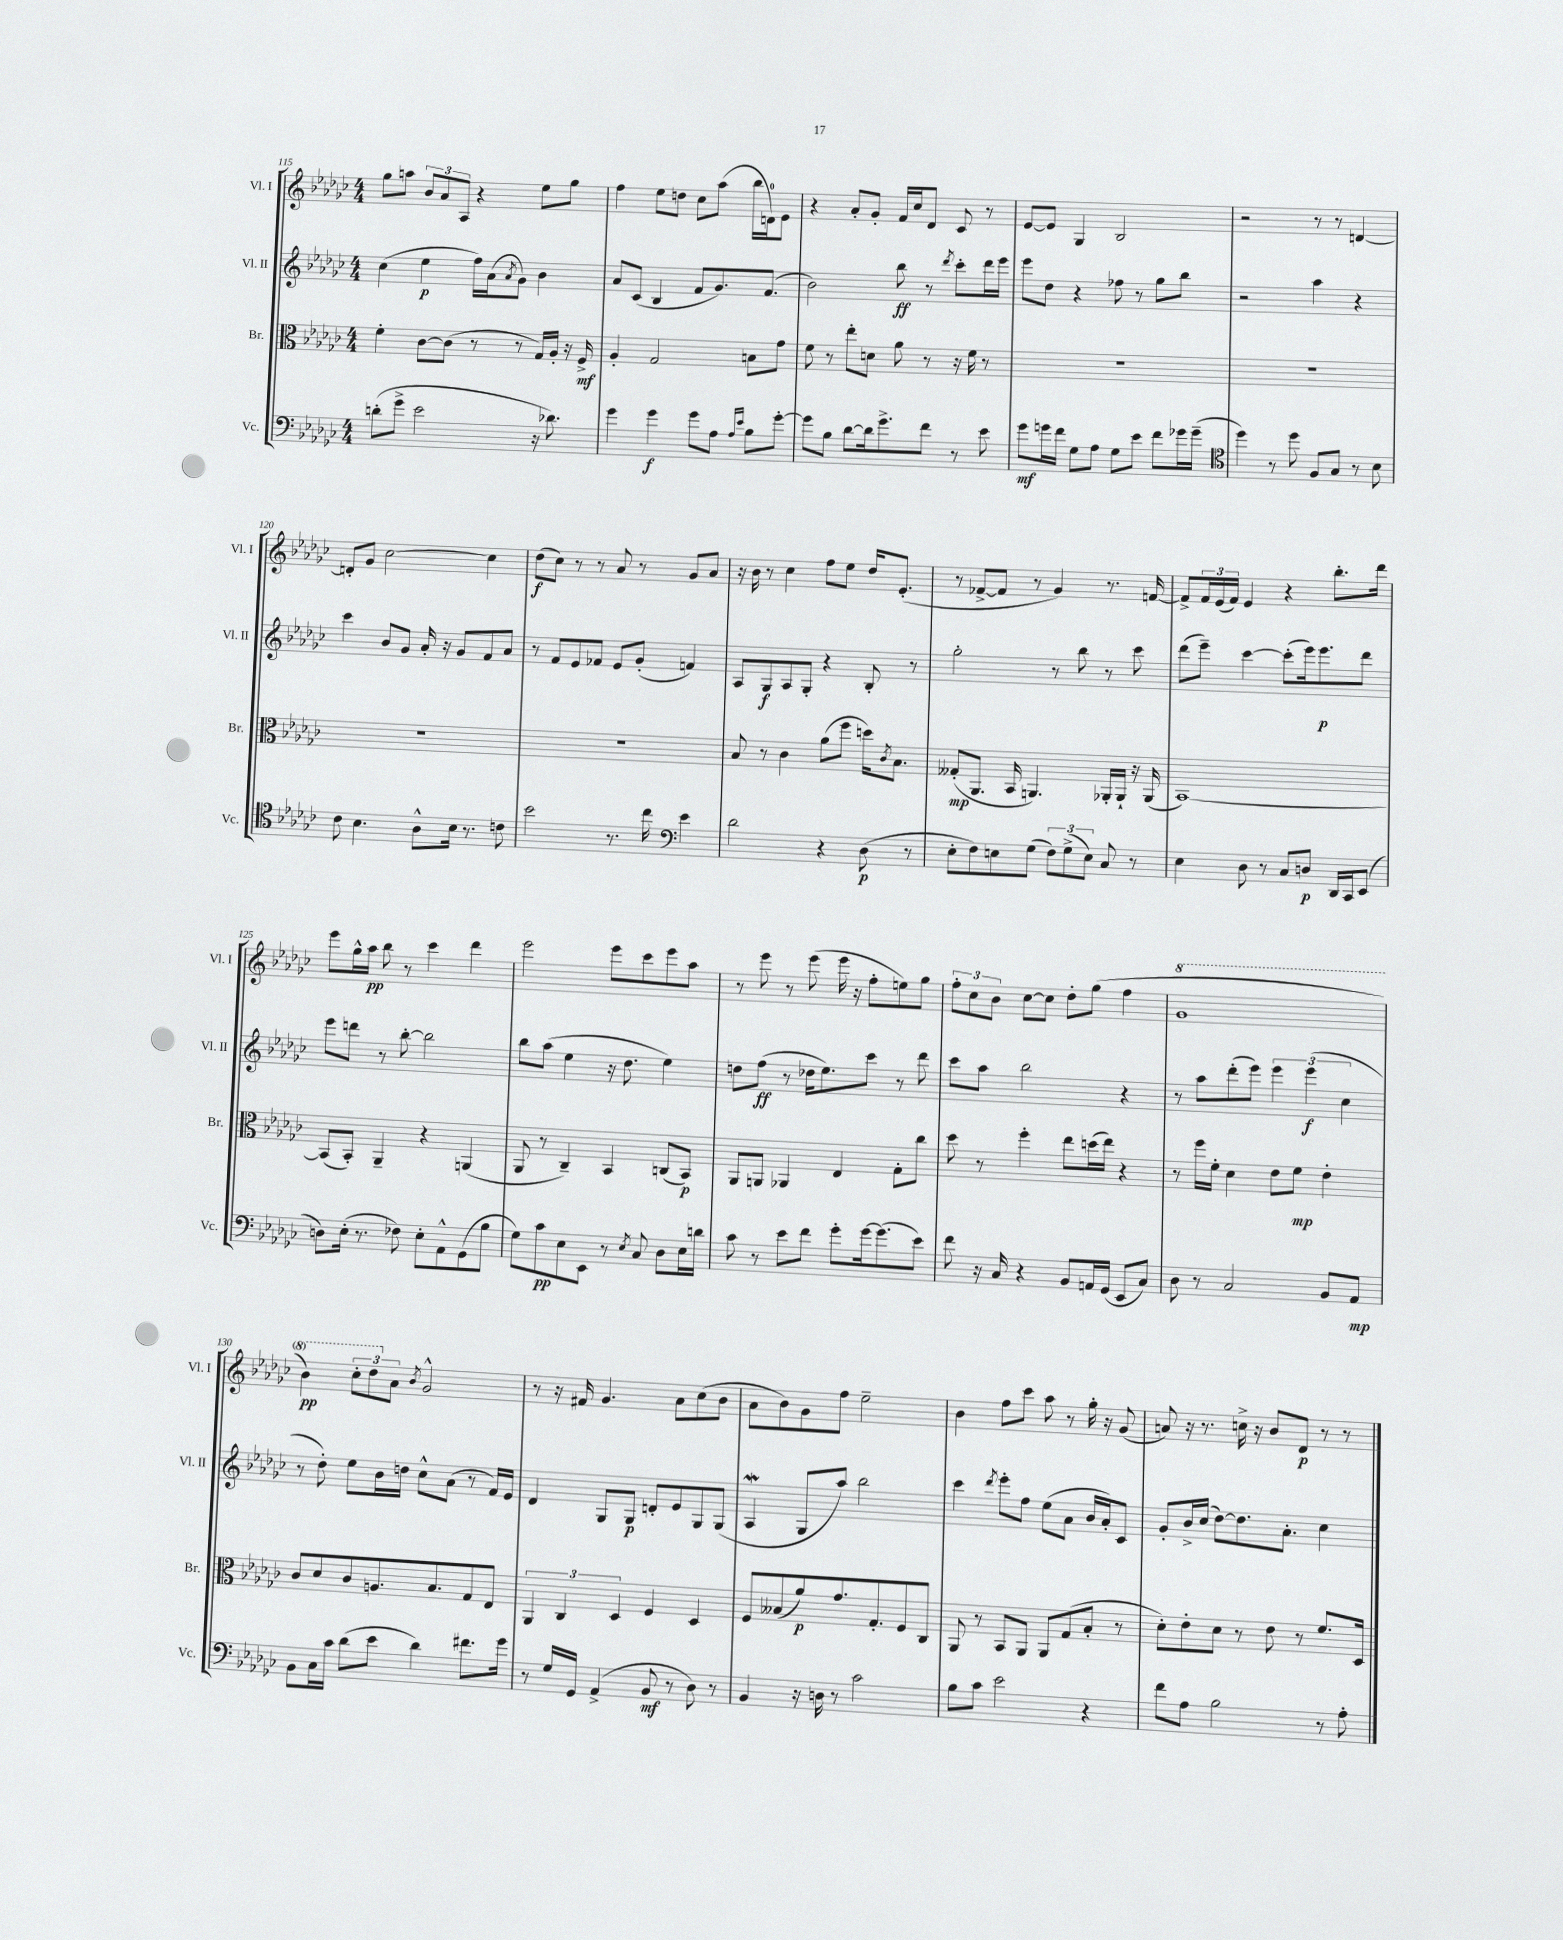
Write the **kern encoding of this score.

**kern	**dynam	**kern	**dynam	**kern	**dynam	**kern	**dynam
*part4	*part4	*part3	*part3	*part2	*part2	*part1	*part1
*staff4	*staff4	*staff3	*staff3	*staff2	*staff2	*staff1	*staff1
*I"Vc.	*	*I"Br.	*	*I"Vl. II	*	*I"Vl. I	*
*I'Vc.	*	*I'Br.	*	*I'Vl. II	*	*I'Vl. I	*
*clefF4	*	*clefC3	*	*clefG2	*	*clefG2	*
*k[b-e-a-d-g-c-]	*	*k[b-e-a-d-g-c-]	*	*k[b-e-a-d-g-c-]	*	*k[b-e-a-d-g-c-]	*
*M4/4	*	*M4/4	*	*M4/4	*	*M4/4	*
=115	=115	=115	=115	=115	=115	=115	=115
(8dn'\L	.	4f'\	.	(4cc-\	.	8gg-\L	.
8g-^\J	.	.	.	.	.	8aan\J	.
2e-\	.	[8c-\L	.	4ee-\	p	12b-/L	.
.	.	.	.	.	.	12a-/	.
.	.	(8c-\J]	.	.	.	.	.
.	.	.	.	.	.	12A-/J	.
.	.	8r	.	16ff\LL)	.	4r	.
.	.	.	.	(16a-\J	.	.	.
.	.	.	.	8qa-/	.	.	.
.	.	8r	.	8g-\J)	.	.	.
16r	.	16G-/LL)	.	4b-\	.	8ee-\L	.
8.d-X\)	.	16A-'/JJ	.	.	.	.	.
.	.	16r	.	.	.	8gg-\J	.
.	.	16F^/	mf	.	.	.	.
=116	=116	=116	=116	=116	=116	=116	=116
4g-\	.	4A-'/	.	8a-/L	.	4ff\	.
.	.	.	.	(8c-/J	.	.	.
4g-\	f	2G-/	.	4B-/	.	8ee-\L	.
.	.	.	.	.	.	8ddn\J	.
8g-\L	.	.	.	8f/L	.	8cc-\L	.
8A-\J	.	.	.	8.g-/)	.	(8aa-\J	.
16qqA-/LL	.	.	.	.	.	.	.
16qqe-/JJ	.	.	.	.	.	.	.
8B-\L	.	8Bn\L	.	.	.	16bb-\LL	.
.	.	.	.	(8.f/J	.	16dn\J)	.
[8g-'\J	.	8g-\J	.	.	.	8e-\J	.
=117	=117	=117	=117	=117	=117	=117	=117
8g-\L]	.	8f\	.	2b-\)	.	4r	.
8B-\J	.	8r	.	.	.	.	.
[8d-\L	.	8ee-'\L	.	.	.	8a-'/L	.
16d-\k]	.	8dn\J	.	.	.	8g-'/J	.
8.g-^\	.	.	.	.	.	.	.
.	.	8a-\	.	8bb-\	ff	16f/LL	.
.	.	.	.	.	.	16cc-/J	.
8f\J	.	8r	.	8r	.	8d-/J	.
.	.	.	.	8qddd-/	.	.	.
8r	.	16r	.	8ccc-'\L	.	8c-/	.
.	.	16f\	.	.	.	.	.
8e-\	.	8r	.	16ddd-\L	.	8r	.
.	.	.	.	16eee-\JJ	.	.	.
=118	=118	=118	=118	=118	=118	=118	=118
8g-\L	mf	1r	.	8eee-\L	.	[8e-/L	.
16gn\L	.	.	.	8dd-\J	.	8e-/J]	.
16f\JJ	.	.	.	.	.	.	.
8G-\L	.	.	.	4r	.	4G-/	.
8A-\J	.	.	.	.	.	.	.
8G-\L	.	.	.	8ff-X\	.	2B-/	.
8e-\J	.	.	.	8r	.	.	.
8f\L	.	.	.	8gg-\L	.	.	.
16g-X\L	.	.	.	8bb-\J	.	.	.
(16g-~\JJ	.	.	.	.	.	.	.
=119	=119	=119	=119	=119	=119	=119	=119
*clefC4	*	*	*	*	*	*	*
4dd-\)	.	1r	.	2r	.	2r	.
8r	.	.	.	.	.	.	.
8dd-\	.	.	.	.	.	.	.
8F/L	.	.	.	4aa-\	.	8r	.
8G-/J	.	.	.	.	.	8r	.
8r	.	.	.	4r	.	[4dn/	.
8B-\	.	.	.	.	.	.	.
!!LO:LB:g=z
=120	=120	=120	=120	=120	=120	=120	=120
8c-\	.	1r	.	4ccc-\	.	8dn'/L]	.
4.B-\	.	.	.	.	.	8g-/J	.
.	.	.	.	8b-/L	.	[2cc-\	.
.	.	.	.	8g-/J	.	.	.
8A-^^\L	.	.	.	16a-'/	.	.	.
.	.	.	.	16r	.	.	.
16B-\Jk	.	.	.	8g-/L	.	.	.
8.r	.	.	.	.	.	.	.
.	.	.	.	8f/	.	4cc-\]	.
8cn\	.	.	.	8a-/J	.	.	.
=121	=121	=121	=121	=121	=121	=121	=121
2b-\	.	1r	.	8r	.	(8dd-\L	f
.	.	.	.	8f/L	.	8cc-\J)	.
.	.	.	.	8e-/	.	8r	.
.	.	.	.	8f-X/J	.	8r	.
8.r	.	.	.	8e-/L	.	8a-/	.
.	.	.	.	(8g-'/J	.	8r	.
16cc-\	.	.	.	.	.	.	.
*clefF4	*	*	*	*	*	*	*
4e-\	.	.	.	4fn/)	.	8g-/L	.
.	.	.	.	.	.	8a-/J	.
=122	=122	=122	=122	=122	=122	=122	=122
2d-\	.	8B-/	.	8A-/L	.	16r	.
.	.	.	.	.	.	16b-\	.
.	.	8r	.	8G-/	f	8r	.
.	.	4c-\	.	8A-/	.	4cc-\	.
.	.	.	.	8G-'/J	.	.	.
4r	.	(8a-\L	.	4r	.	8ff\L	.
.	.	8ff\J	.	.	.	8ee-\J	.
(8D-\	p	16ddn\KL)	.	8B-'/	.	16dd-/KL	.
.	.	8qc-/	.	.	.	.	.
.	.	8.B-\J	.	.	.	(8.e-'/J	.
8r	.	.	.	8r	.	.	.
=123	=123	=123	=123	=123	=123	=123	=123
8E-'\L	.	(8G--X'/L	mp	2gg-'\	.	8r	.
8F\)	.	8.AA-/J	.	.	.	[8f-X^/L	.
8En\	.	.	.	.	.	8f-/J]	.
.	.	16BB-/	.	.	.	.	.
(8G-\J	.	4.AAn/)	.	.	.	8r	.
12F\L)	.	.	.	8r	.	4g-/)	.
(12G-^\	.	.	.	.	.	.	.
.	.	.	.	8bb-\	.	.	.
12E\J)	.	.	.	.	.	.	.
8C-/	.	16AA-X'/LL	.	8r	.	8.r	.
.	.	16AA-`/JJ	.	.	.	.	.
8r	.	16r	.	8ccc-\	.	.	.
.	.	(16AA-/	.	.	.	[16fn/	.
=124	=124	=124	=124	=124	=124	=124	=124
4E-\	.	[1BB-)	.	(8ddd-\L	.	8f^/L]	.
.	.	.	.	8eee-~\J)	.	24f/L	.
.	.	.	.	.	.	(24e-/	.
.	.	.	.	.	.	24f/JJ)	.
8D-\	.	.	.	[4ccc-\	.	4e-/	.
8r	.	.	.	.	.	.	.
8C-/L	.	.	.	(8ccc-'\L]	.	4r	.
8Dn/J	p	.	.	16eee-\k)	.	.	.
.	.	.	.	8.eee-\	p	.	.
16DD-/LL	.	.	.	.	.	8.bb-'\L	.
16CC-/J	.	.	.	.	.	.	.
(8EE-/J	.	.	.	8ddd-\J	.	.	.
.	.	.	.	.	.	16ddd-\Jk	.
!!LO:LB:g=z
=125	=125	=125	=125	=125	=125	=125	=125
8Dn\L)	.	(8BB-/L]	.	8eee-\L	.	8eee-\L	.
(16E-'\Jk	.	8BB-'/J)	.	8dddn\J	.	16gg-^^\L	.
8.r	.	.	.	.	.	16aa-\JJ	pp
.	.	4AA-~/	.	8r	.	8bb-\	.
8F-X\)	.	.	.	[8bb-'\	.	8r	.
8E-'\L	.	4r	.	2bb-\]	.	4ccc-\	.
8AA-^^\	.	.	.	.	.	.	.
(8GG-\	.	(4AAn/	.	.	.	4ddd-\	.
8B-\J	.	.	.	.	.	.	.
=126	=126	=126	=126	=126	=126	=126	=126
8G-\L)	.	8AA-/	.	8bb-\L	.	2eee-\	.
8c-\	pp	8r	.	(8aa-\J	.	.	.
8E-\	.	4C-~/)	.	4ee-\	.	.	.
8EE-\J	.	.	.	.	.	.	.
8r	.	4BB-/	.	16r	.	8eee-\L	.
.	.	.	.	8.dd-\	.	.	.
8qE-/	.	.	.	.	.	.	.
8C-/	.	.	.	.	.	8ccc-\	.
8D-\L	.	(8Cn/L	.	4ee-\)	.	8eee-\	.
16E-\L	.	8BB-/J)	p	.	.	8aa-\J	.
16dn\JJ	.	.	.	.	.	.	.
=127	=127	=127	=127	=127	=127	=127	=127
8c-\	.	8AA-/L	.	8ddn\L	.	8r	.
8r	.	8AAn/J	.	(8ff\J	ff	8eee-\	.
8e-\L	.	4AA-X/	.	8r	.	8r	.
8f\J	.	.	.	16dd-X\KL	.	(8eee-\	.
.	.	.	.	8.ee-\)	.	.	.
8g-'\L	.	4E-/	.	.	.	16eee-\	.
.	.	.	.	.	.	16r	.
[16g-\k	.	.	.	8ccc-\J	.	8ff'\L	.
(8.g-\]	.	.	.	.	.	.	.
.	.	8G-'\L	.	8r	.	8een\)	.
8e-\J)	.	8cc-\J	.	8ddd-\	.	8gg-\J	.
=128	=128	=128	=128	=128	=128	=128	=128
8f\	.	8dd-\	.	8ccc-\L	.	12ff'\L	.
.	.	.	.	.	.	12cc-\	.
16r	.	8r	.	8aa-\J	.	.	.
.	.	.	.	.	.	12b-\J	.
16C-/	.	.	.	.	.	.	.
4r	.	4ff'\	.	2bb-\	.	[8cc-\L	.
.	.	.	.	.	.	8cc-\J]	.
8BB-/L	.	8ee-\L	.	.	.	8dd-'\L	.
16AAn/L	.	(16ddn\L	.	.	.	(8gg-\J	.
(16GG-/JJ	.	16ee-\JJ)	.	.	.	.	.
8EE-/L	.	4r	.	4r	.	4ff\	.
8C-/J)	.	.	.	.	.	.	.
=129	=129	=129	=129	=129	=129	=129	=129
*	*	*	*	*	*	*8va	*
8D-\	.	8r	.	8r	.	1gg-	.
8r	.	16ff\LL	.	8aa-\L	.	.	.
.	.	16f'\JJ	.	.	.	.	.
2C-/	.	4d-\	.	(8ddd-'\	.	.	.
.	.	.	.	8eee-\J)	.	.	.
.	.	8e-\L	.	6eee-\	.	.	.
.	.	8f\J	mp	.	.	.	.
.	.	.	.	(6eee-\	f	.	.
8BB-/L	.	4e-'\	.	.	.	.	.
.	.	.	.	6cc-\	.	.	.
8AA-/J	mp	.	.	.	.	.	.
!!LO:LB:g=z
=130	=130	=130	=130	=130	=130	=130	=130
8BB-\L	.	8c-/L	.	8r	.	4bb-\)	pp
16C-\L	.	8d-/	.	8dd-'\)	.	.	.
16c-\JJ	.	.	.	.	.	.	.
(8d-\L	.	8c-/	.	8ee-\L	.	12ccc-'\L	.
.	.	.	.	.	.	12ddd-\	.
8e-\J	.	8.An/	.	16b-\L	.	.	.
*	*	*	*	*	*	*X8va	*
.	.	.	.	.	.	12a-\J	.
.	.	.	.	16ddn\JJ	.	.	.
.	.	.	.	.	.	8qb-/	.
4d-\)	.	.	.	8cc-^^\L	.	2g-^^/	.
.	.	8.B-/	.	.	.	.	.
.	.	.	.	(8a-\J	.	.	.
8.f#X\L	.	8G-/	.	8r	.	.	.
.	.	8E-/J	.	16f/LL)	.	.	.
16g-\Jk	.	.	.	16e-/JJ	.	.	.
=131	=131	=131	=131	=131	=131	=131	=131
8r	.	6AA-/	.	4d-/	.	8r	.
16G-/LL	.	.	.	.	.	16r	.
.	.	6C-/	.	.	.	.	.
16GG-/JJ	.	.	.	.	.	16f#X/	.
(4AA-^/	.	.	.	8G-/L	.	4.g-/	.
.	.	6D-/	.	.	.	.	.
.	.	.	.	8G-/J	p	.	.
8BB-/	mf	4F/	.	8dn'/L	.	.	.
8r	.	.	.	8e-/	.	8a-\L	.
8D-\)	.	4D-/	.	8G-/	.	(8cc-\	.
8r	.	.	.	(8G-/J	.	8b-\J	.
=132	=132	=132	=132	=132	=132	=132	=132
4BB-/	.	8F/L	.	4A-W/	.	8a-\L	.
.	.	(8B--X/	.	.	.	8b-\)	.
16r	.	8a-/)	p	8G-/L	.	8g-\	.
16Dn\	.	.	.	.	.	.	.
8r	.	8.g-/	.	8aa-/J)	.	8ff\J	.
2c-\	.	.	.	2bb-\	.	2ee-~\	.
.	.	8.G-'/	.	.	.	.	.
.	.	8F/	.	.	.	.	.
.	.	8C-/J	.	.	.	.	.
=133	=133	=133	=133	=133	=133	=133	=133
8B-\L	.	8AA-/	.	4ccc-\	.	4b-\	.
8c-\J	.	8r	.	.	.	.	.
.	.	.	.	8qddd-/	.	.	.
2e-\	.	8BB-/L	.	8eee-'\L	.	8ff\L	.
.	.	8AA-/J	.	8ff\J	.	8ccc-\J	.
.	.	8AA-/L	.	(8ee-\L	.	8aa-\	.
.	.	(8G-/	.	8a-\J	.	8r	.
4r	.	8B-'/J	.	16b-/LL	.	16gg-'\	.
.	.	.	.	16a-'/J)	.	16r	.
.	.	8r	.	8c-/J	.	(8g-/	.
=134	=134	=134	=134	=134	=134	=134	=134
8f\L	.	8d-'\L)	.	8g-'/L	.	8an/)	.
8A-\J	.	8e-'\	.	16b-^/L	.	16r	.
.	.	.	.	(16cc-/JJ	.	8.r	.
2B-\	.	8d-\J	.	[8dd-\L)	.	.	.
.	.	8r	.	8.dd-\]	.	16ccn^\	.
.	.	.	.	.	.	16r	.
.	.	8e-\	.	.	.	8b-/L	.
.	.	.	.	8.a-'\J	.	.	.
.	.	8r	.	.	.	8d-/J	p
8r	.	8.f/L	.	4cc-\	.	8r	.
8A-'\	.	.	.	.	.	8r	.
.	.	16D-/Jk	.	.	.	.	.
==	==	==	==	==	==	==	==
*-	*-	*-	*-	*-	*-	*-	*-
